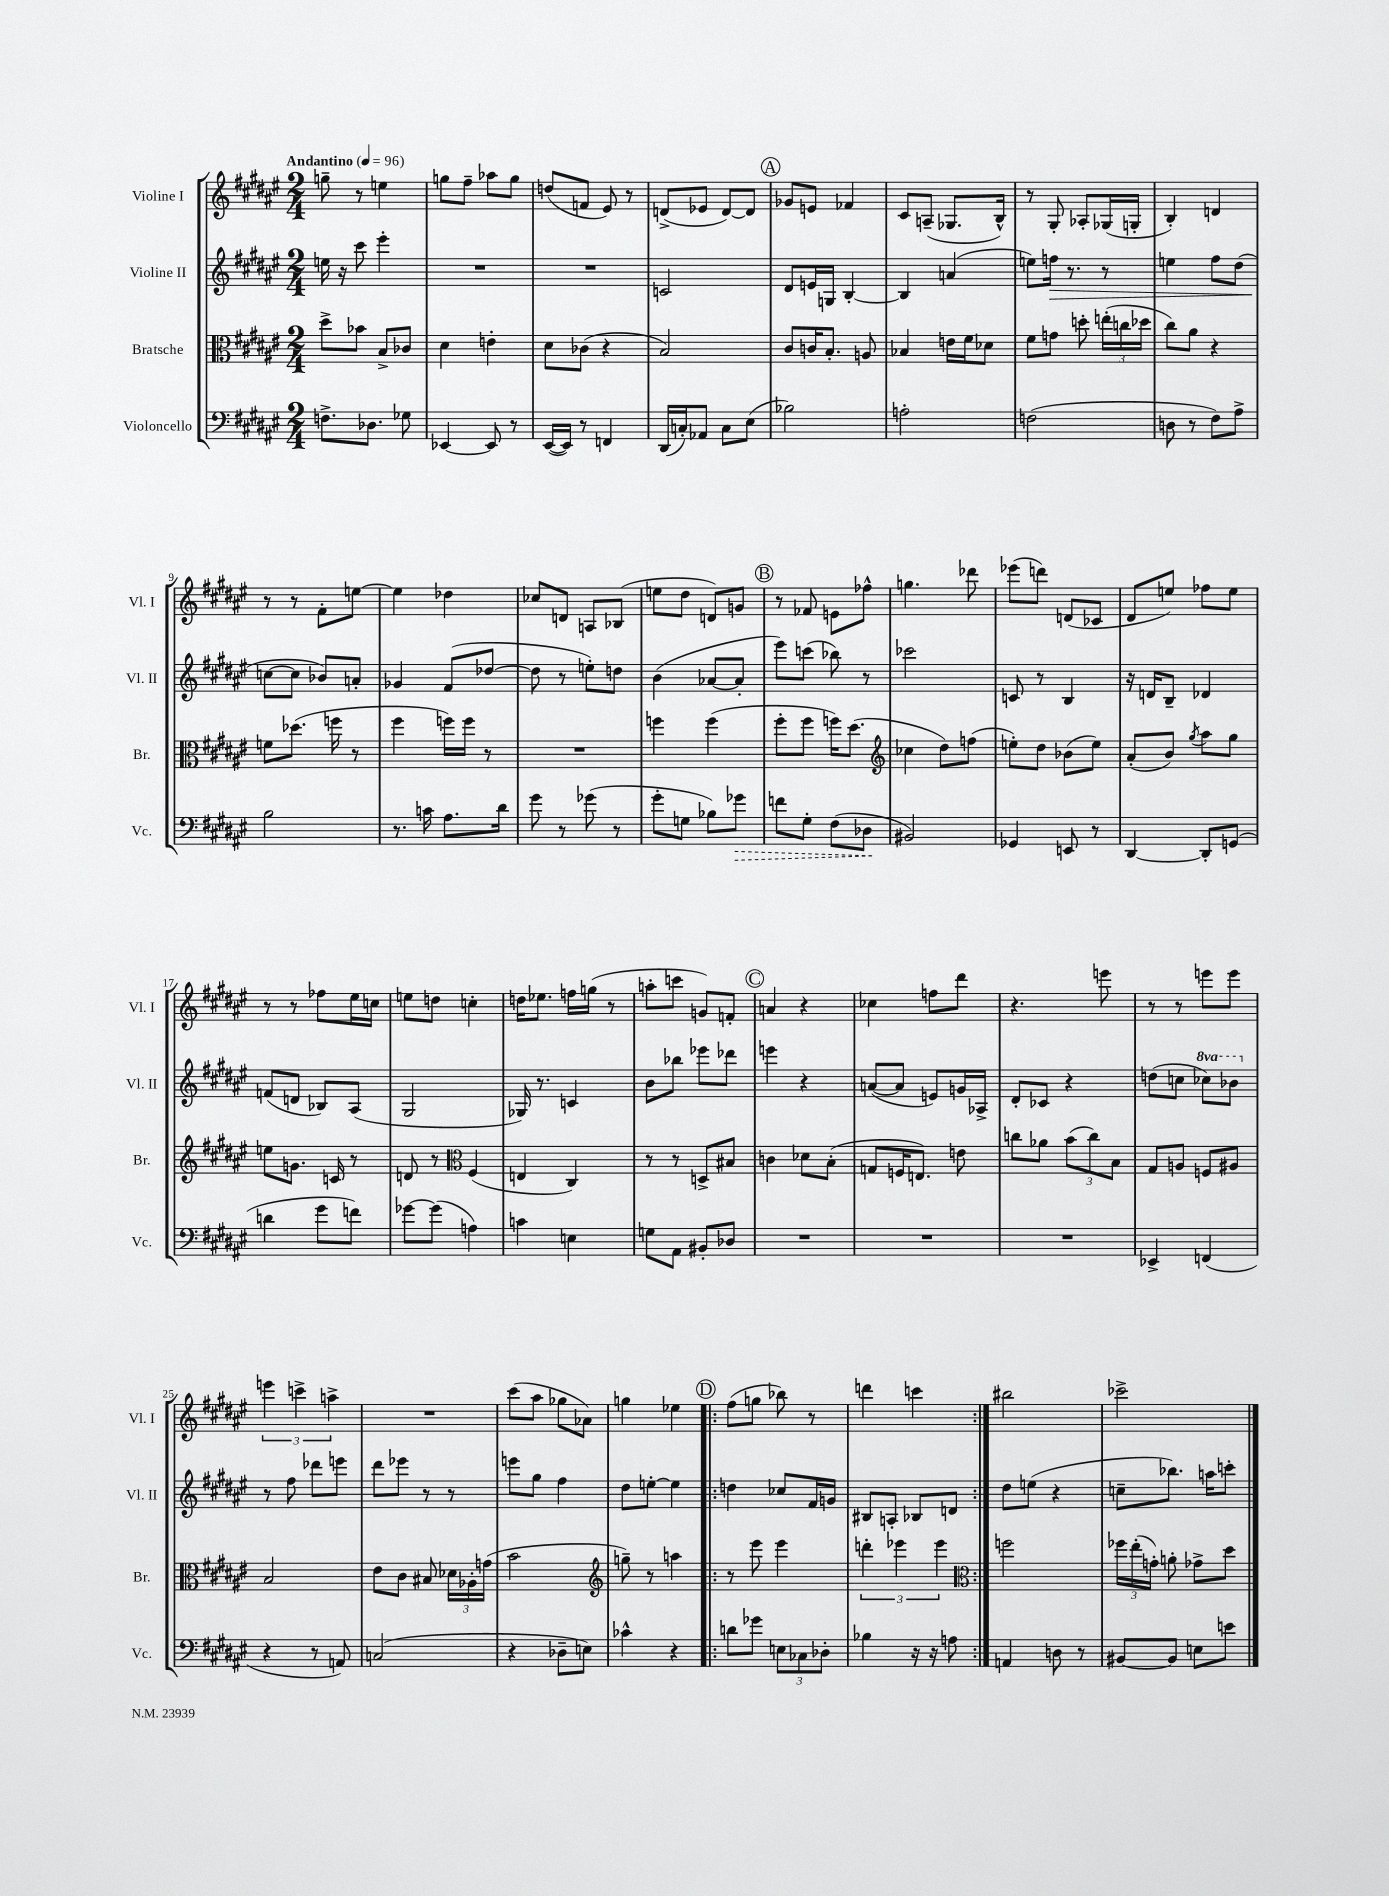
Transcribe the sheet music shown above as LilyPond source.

<<
\new StaffGroup <<
\new Staff = "s0" \with { instrumentName = "Violine I" shortInstrumentName = "Vl. I" } {
    \clef treble \key fis \major \numericTimeSignature \time 2/4 \tempo "Andantino" 4 = 96
    \autoBeamOff g''8-- r8 e''4 |
    g''8[ fis''8]-- aes''8[ g''8] |
    d''8[( f'8] eis'8) r8 |
    d'8[->( ees'8] d'8[~) d'8] |
    \mark \markup { \circle "A" } ges'8[ e'8] fes'4 |
    cis'8[ a8]--( ges8.[ b16]-^) |
    r8 gis8-. aes8[-. ges16( g16]-. |
    b4-.) d'4 |
    r8 r8 fis'8[-. e''8]~ |
    e''4 des''4 |
    ces''8[ d'8] a8[ bes8]( |
    e''8[ dis''8] d'8[) g'8] |
    \mark \markup { \circle "B" } r8 fes'8 e'8[ fes''8]-^ |
    g''4. des'''8 |
    ees'''8[( d'''8]) d'8[( ces'8] |
    dis'8[ e''8]) fes''8[ e''8] |
    r8 r8 fes''8[ eis''16 c''16] |
    e''8[ d''8] c''4-. |
    d''16[ ees''8.] f''16[ g''16]( r8 |
    a''8[-. c'''8] g'8[) f'8]-. |
    \mark \markup { \circle "C" } a'4 r4 |
    ces''4 f''8[ dis'''8] |
    r4. e'''8 |
    r8 r8 e'''8[ e'''8] |
    \tuplet 3/2 { e'''4 c'''4-> a''4-> } |
    R2 |
    cis'''8[( ais''8] ges''8[ aes'8]) |
    g''4 ees''4 |
    \repeat volta 2 { \mark \markup { \circle "D" } fis''8[( g''8] bes''8) r8 |
    d'''4 c'''4 | }
    bis''2 |
    ces'''2-> \bar "|." |
}
\new Staff = "s1" \with { instrumentName = "Violine II" shortInstrumentName = "Vl. II" } {
    \clef treble \key fis \major \numericTimeSignature \time 2/4 \set Staff.ottavationMarkups = #ottavation-simple-ordinals
    \autoBeamOff e''16 r16 cis'''8 eis'''4-. |
    R2 |
    R2 |
    c'2 |
    \mark \markup { \circle "A" } dis'8[ e'16 g16] b4~-. |
    b4 a'4( |
    e''8[) f''16]\> r8. r8 |
    e''4 fis''8[ dis''8]( |
    c''8[~\! c''8] bes'8[) a'8]-. |
    ges'4 fis'8[( des''8]~ |
    des''8 r8 e''8[-.) d''8] |
    b'4( aes'8[~ aes'8]-. |
    \mark \markup { \circle "B" } eis'''8[) c'''8]( bes''8) r8 |
    ces'''2 |
    c'8 r8 b4 |
    r16 d'16[ b8]-- des'4 |
    f'8[( d'8] bes8[) ais8]( |
    gis2 |
    ges16) r8. c'4 |
    b'8[ bes''8] ees'''8[ des'''8] |
    \mark \markup { \circle "C" } e'''4 r4 |
    a'8[~( a'8] e'8[) g'16 aes16]-> |
    dis'8[-. ces'8] r4 |
    d''8[( c''8] \ottava #1 ces'''8[) bes''8] \ottava #0 |
    r8 fis''8 des'''8[ e'''8] |
    dis'''8[ ees'''8] r8 r8 |
    e'''8[ gis''8] fis''4 |
    dis''8[ e''8]~-. e''4 |
    \repeat volta 2 { \mark \markup { \circle "D" } d''4 ces''8[ fis'16 g'16] |
    bis8[ a8]-. bes8[ d'8] | }
    dis''8[ e''8]( r4 |
    c''8[-- bes''8.]) a''16[ c'''8]-. \bar "|." |
}
\new Staff = "s2" \with { instrumentName = "Bratsche" shortInstrumentName = "Br." } {
    \clef alto \key fis \major \numericTimeSignature \time 2/4
    \autoBeamOff dis''8[-> bes'8] b8[-> ces'8] |
    dis'4 e'4-. |
    dis'8[ ces'8]( r4 |
    b2) |
    \mark \markup { \circle "A" } cis'8[ c'16 b8.]-. a8 |
    bes4 e'16[ fis'16 des'8] |
    fis'8[ g'8] d''8-. \tuplet 3/2 { e''16[-.( c''16 des''16] } |
    cis''8[) ais'8] r4 |
    f'8[ des''8.]( f''16 r8 |
    fis''4 f''16[) f''16] r8 |
    R2 |
    f''4 f''4( |
    \mark \markup { \circle "B" } fis''8[-. fis''8] f''16[) dis''8.]( |
    \clef treble ces''4 dis''8[) f''8]( |
    e''8[-.) dis''8] bes'8[( e''8]) |
    ais'8[-.( b'8]) \acciaccatura { gis''8 } ais''8[ gis''8] |
    e''8[ g'8.] c'16 r8 |
    d'8 r8 \clef alto fis4( |
    e4 cis4) |
    r8 r8 d8[-> bis8] |
    \mark \markup { \circle "C" } c'4 des'8[ b8]-.( |
    g8[ f16 e8.]) e'8 |
    c''8[ aes'8] \tuplet 3/2 { b'8[( c''8) b8] } |
    gis8[ a8] f8[ ais8] |
    b2 |
    eis'8[ cis'8] bis8 \tuplet 3/2 { des'16[ aes16-. g'16]( } |
    b'2 |
    \clef treble g''8--) r8 a''4 |
    \repeat volta 2 { \mark \markup { \circle "D" } r8 eis'''8 eis'''4 |
    \tuplet 3/2 { d'''4-. ees'''4 ees'''4 } | }
    \clef alto f''2 |
    \tuplet 3/2 { fes''16[ eis''16-.( g'16]-.) } a'8-. ges'8[-> dis''8] \bar "|." |
}
\new Staff = "s3" \with { instrumentName = "Violoncello" shortInstrumentName = "Vc." } {
    \clef bass \key fis \major \numericTimeSignature \time 2/4
    \autoBeamOff f8.[-> des8.] ges8 |
    ees,4~ ees,8 r8 |
    eis,16[~( eis,16]) r8 f,4 |
    dis,16[( c16-.) aes,8] c8[ eis8]( |
    \mark \markup { \circle "A" } bes2) |
    a2-. |
    f2( |
    d8 r8 fis8[) ais8]-> |
    b2 |
    r8. c'16 ais8.[ dis'16] |
    gis'8 r8 ges'8( r8 |
    gis'8[-. g8] bes8[) \once \override Hairpin.style = #'dashed-line ges'8]\> |
    \mark \markup { \circle "B" } f'8[ gis8]-. fis8[( des8]\! |
    bis,2) |
    ges,4 e,8 r8 |
    dis,4~ dis,8[-. g,8]( |
    d'4 gis'8[ f'8]) |
    ges'8[~ ges'8]( a4) |
    c'4 e4 |
    g8[ ais,8] bis,8[-. des8] |
    \mark \markup { \circle "C" } R2 |
    R2 |
    R2 |
    ees,4-> f,4( |
    r4 r8 a,8) |
    c2( |
    r4 des8[-- e8]) |
    ces'4-^ r4 |
    \repeat volta 2 { \mark \markup { \circle "D" } d'8[ ges'8] \tuplet 3/2 { e8[ ces8 des8]-. } |
    bes4 r16 r16 a8 | }
    a,4 d8 r8 |
    bis,8[~ bis,8] e8[ e'8] \bar "|." |
}
>>
>>
